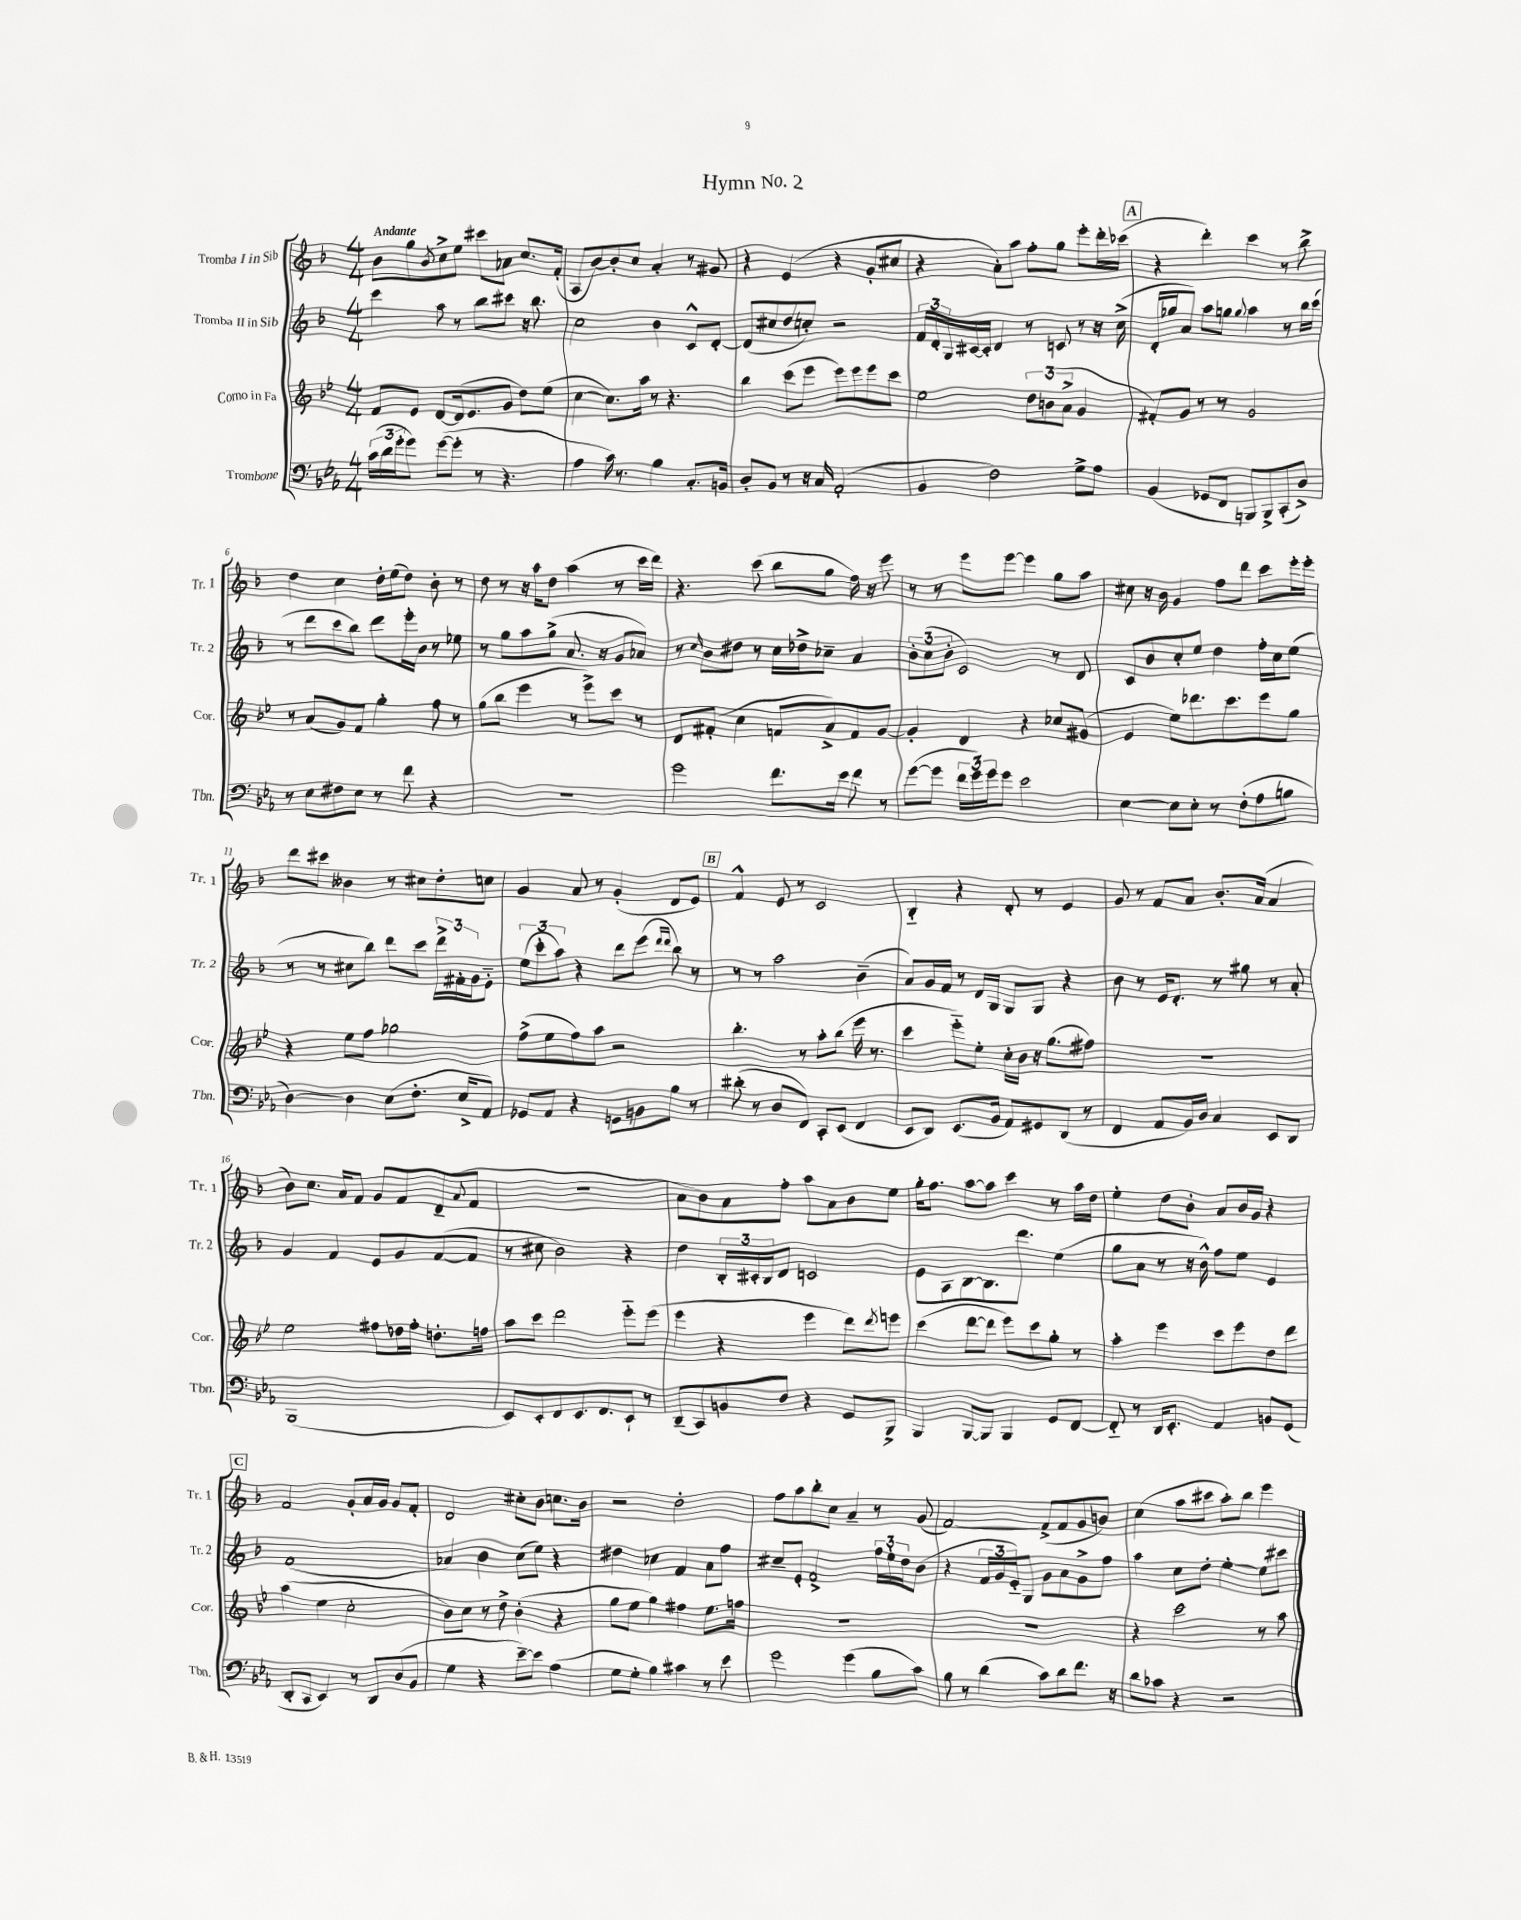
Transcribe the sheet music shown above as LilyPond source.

\header { title = "Hymn No. 2" }
<<
\new StaffGroup <<
\new Staff = "s0" \with { instrumentName = "Tromba I in Sib" shortInstrumentName = "Tr. 1" } {
    \clef treble \key f \major \numericTimeSignature \time 4/4 \tempo "Andante"
    bes'8 g''8 \acciaccatura { bes'8 } c''8-> e''8 cis'''8 aes'8 c''8. f'16-.( |
    a8 bes'8~) bes'8-. c''8 a'4-. r8 gis'8 |
    r4 e'4( r4 g'8-. cis''8 |
    r4 a'8-.) a''8 f''8-. g''8 e'''8-. d'''16-. ces'''16( |
    \mark \markup { \box "A" } r4 d'''4-.) c'''4 r8 bes''8-> |
    d''4 c''4 d''16-. e''16( d''8) bes'8-. r8 |
    d''8 r8 r16 a''16 d''8 a''4( r8 c'''16 d'''16) |
    r4. c'''8( bes''8 g''8 f''16) r16 e'''8 |
    r8 r8 e'''8 e'''8~ e'''4 g''8 a''8 |
    cis''8 r16 bes'16 g'4 f''8 d'''8 c'''8 e'''16-. e'''16-. |
    d'''8 cis'''8 beses'4 r8 cis''8 d''8-. c''8 |
    g'4 a'8 r8 g'4-.( d'8 e'8) |
    \mark \markup { \box "B" } f'4-^ e'8 r8 c'2 |
    bes4-_ r4 d'8-. r8 e'4 |
    g'8 r8 f'8 a'8 bes'8.-. a'16( a'4 |
    bes'8) c''8. a'16 f'8 g'8 f'8 d'8--( \appoggiatura { a'8 } f'8 |
    R1 |
    a'8 bes'8) a'8 f''8-. a''8 a'8 bes'8 e''8 |
    g''16-. f''8. a''8~ a''8 c'''4 r8 a''16 d''16 |
    e''4-. d''8 bes'8-. a'8 bes'16 g'16 r4 |
    \mark \markup { \box "C" } f'2 g'8-. a'16 g'16 g'8 f'8-. |
    d'2 cis''8-. bes'8 c''8. bes'16 |
    r2 d''2-. |
    f''8 a''8 bes''8-. c''8 a'4-- r8 g'8( |
    f'2~) f'8->( f'8 g'8 b'8) |
    c''4( a''8 cis'''8 a''8-.) bes''8 e'''4 \bar "|." |
}
\new Staff = "s1" \with { instrumentName = "Tromba II in Sib" shortInstrumentName = "Tr. 2" } {
    \clef treble \key f \major \numericTimeSignature \time 4/4
    c'''4 a''8 r8 bes''8 cis'''8 r16 bes''8. |
    c''2 bes'4 c'8-^ d'8~-. |
    d'8( cis''8 d''8 c''8-.) r2 |
    \tuplet 3/2 { f'16 d'16-. g16 } cis'16~ cis'16-. d'4 r8 c'8 r8 r16 c''16->( |
    \mark \markup { \box "A" } d'16-. ges''16 a'8) a''8 g''8 \appoggiatura { g''8 } a''4 r8 bes''16 c'''16( |
    r8 d'''8 c'''8 bes''8) d'''8 e'''16-. bes'16 r8 ees''8 |
    r8 g''8 a''8 g''8->( a'8. r16 g'8 aes'8) |
    r8 \grace { c''16 } bes'8 dis''8 r8 c''16 des''16-> ces''8-- a'4 |
    \tuplet 3/2 { bes'8-. c''8( bes'8-. } c'2) r8 d'8 |
    c'8 bes'8 c''8-. e''8 d''4 f''16-. c''16 e''8( |
    r8 r8 cis''8 bes''8) d'''8 c'''8 \tuplet 3/2 { d'''16-> fis'16-. g'16 } e'8-_ |
    \tuplet 3/2 { e''8( c'''8-. a''8) } r4 d'''8 e'''8( \grace { d'''16 d'''16 } bes''8) r8 |
    \mark \markup { \box "B" } r8 r8 a''2 bes'4--( |
    a'8) g'16 f'16 r8 d'16 g16 g8 g8 r4 |
    bes'8 r8 e'16 d'8.-. r8 gis''8 r8 a'8-. |
    g'4 f'4 e'8 g'8 f'8~( f'8 |
    r8 cis''8 bes'2) r4 |
    d''4 \tuplet 3/2 { bes16-. cis'16-. bes16 } d'8 c'2 |
    e'8 a8 bes8~ bes8. d'''8. e''4( |
    g''8 a'8 r8 r16 bes'16-^) f''8 e''8 e'4 |
    \mark \markup { \box "C" } f'1( |
    aes'4) bes'4 c''8( e''8) r4 |
    dis''4 ces''4 f'4 a'8 f''8 |
    cis''8-- e'8-. f'2-> \tuplet 3/2 { f''16 e''16-. d''16 } bes'8( |
    r4 \tuplet 3/2 { f'16 g'16 e'16-_) } g8 g'8 a'8 g'8-> f''8 |
    a''4 c''8 d''8-. e''4~-. e''8 cis'''8 \bar "|." |
}
\new Staff = "s2" \with { instrumentName = "Corno in Fa" shortInstrumentName = "Cor." } {
    \clef treble \key bes \major \numericTimeSignature \time 4/4
    f'8 ees'8 d'8~ d'16( ees'8. g'8 d''8) ees''8( |
    c''4~ c''8.) a''16 r8 r4. |
    bes''4 c'''8( ees'''8 ees'''8) ees'''8 ees'''8 c'''8 |
    ees''2 \tuplet 3/2 { d''8 b'8( a'8-> } g'4 |
    \mark \markup { \box "A" } fis'8-.) g'8 r8 r8 g'2 |
    r8 a'8( g'8) f'8 g''4-. f''8 r8 |
    g''8( bes''8 ees'''4 r8 ees'''8->) c'''8 r8 |
    d'8 fis'8-.( c''4 f'8 a'8->) f'8 g'8~ |
    g'4-. d'4 r4 ces''8 gis'8( |
    ees'4 ees''8) des'''8. c'''8. ees'''8 g''8 |
    r4 ees''8 f''8 ges''2 |
    f''8->( ees''8 f''8) a''8 r2 |
    \mark \markup { \box "B" } bes''4.-. r8 a''8-. bes''8( ees'''16 r8. |
    c'''4 ees'''8-_) ees''8-. c''16-. bes'16 r16 g''8.( fis''8) |
    R1 |
    ees''2 fis''8 des''16 fis''16-. d''8.-. f''16 |
    a''8 c'''8 d'''2 ees'''8-_ ees'''8( |
    ees'''4 r4 ees'''4 d'''8) \acciaccatura { d'''8 } e'''8 |
    c'''4( d'''8~ d'''8 ees'''8) c'''8 g''8-. r8 |
    a''4-. ees'''4 c'''8 ees'''8 d''8 d'''8 |
    \mark \markup { \box "C" } a''4( ees''4 c''2-. |
    bes'8) c''8 r8 d''8-> bes'4-.( r4 |
    g''8 ees''8 g''4) fis''4 ees''8. f''16 |
    R1 |
    R1 |
    r4 c'''2 r8 a''8 \bar "|." |
}
\new Staff = "s3" \with { instrumentName = "Trombone" shortInstrumentName = "Tbn." } {
    \clef bass \key ees \major \numericTimeSignature \time 4/4
    \tuplet 3/2 { c'16( d'16 g'16-. } g'8) g'8~( g'8-. r8 r4. |
    aes4 c'16) r8. bes4 c8.-. b,16 |
    d8-. bes,8 r8 r16 c16 aes,2-.( |
    bes,4 f2) g8-> aes8 |
    \mark \markup { \box "A" } bes,4( ges,8 f,8 b,,8) b,,8-> c,8-.( d8->) |
    r8 ees8 fis8 ees8 r8 f'8 r4 |
    R1 |
    g'2 f'8. ees'16 f'8 r8 |
    g'8~( g'8 \tuplet 3/2 { f'16 g'16) g'16 } g'8 ees'2 |
    ees4~ ees8 ees8-. r8 f8-.( aes8 b8 |
    d4~) d4 ees8( f8.-. ees16-> aes,8) |
    ges,8 aes,8 r4 g,8 b,8 bes8 r8 |
    \mark \markup { \box "B" } dis'8-.( r8 d8 f,8) c,8-. ees,8( f,4 |
    ees,8 d,8) ees,8.( bes,16 aes,8) gis,8 d,8( r8 |
    f,4 aes,8 bes,16) d16 c4 ees,8 d,8 |
    bes,,1( |
    ees,8) ees,8-. f,8 ees,8. f,8. ees,8-! r8 |
    d,8--( c,8) b,8 f8 r4 g,8 bes,,8-> |
    bes,,4 bes,,8~ bes,,8 bes,,4 g,8 f,8~ |
    f,8-_ r8 d,16 ees,8.-. aes,4 b,8 g,8( |
    \mark \markup { \box "C" } d,8-. c,8 ees,4) r8 d,8 d8( bes,8 |
    g4 r4 ees'8~--) ees'8 aes4( |
    g8 g8-. bes4) cis'4 r8 ees'8 |
    g'2 g'4( bes8 c'8) |
    bes8 r8 d'4( c'8) d'8 f'8. r16 |
    d'8 ces'8 r4 r2 \bar "|." |
}
>>
>>
